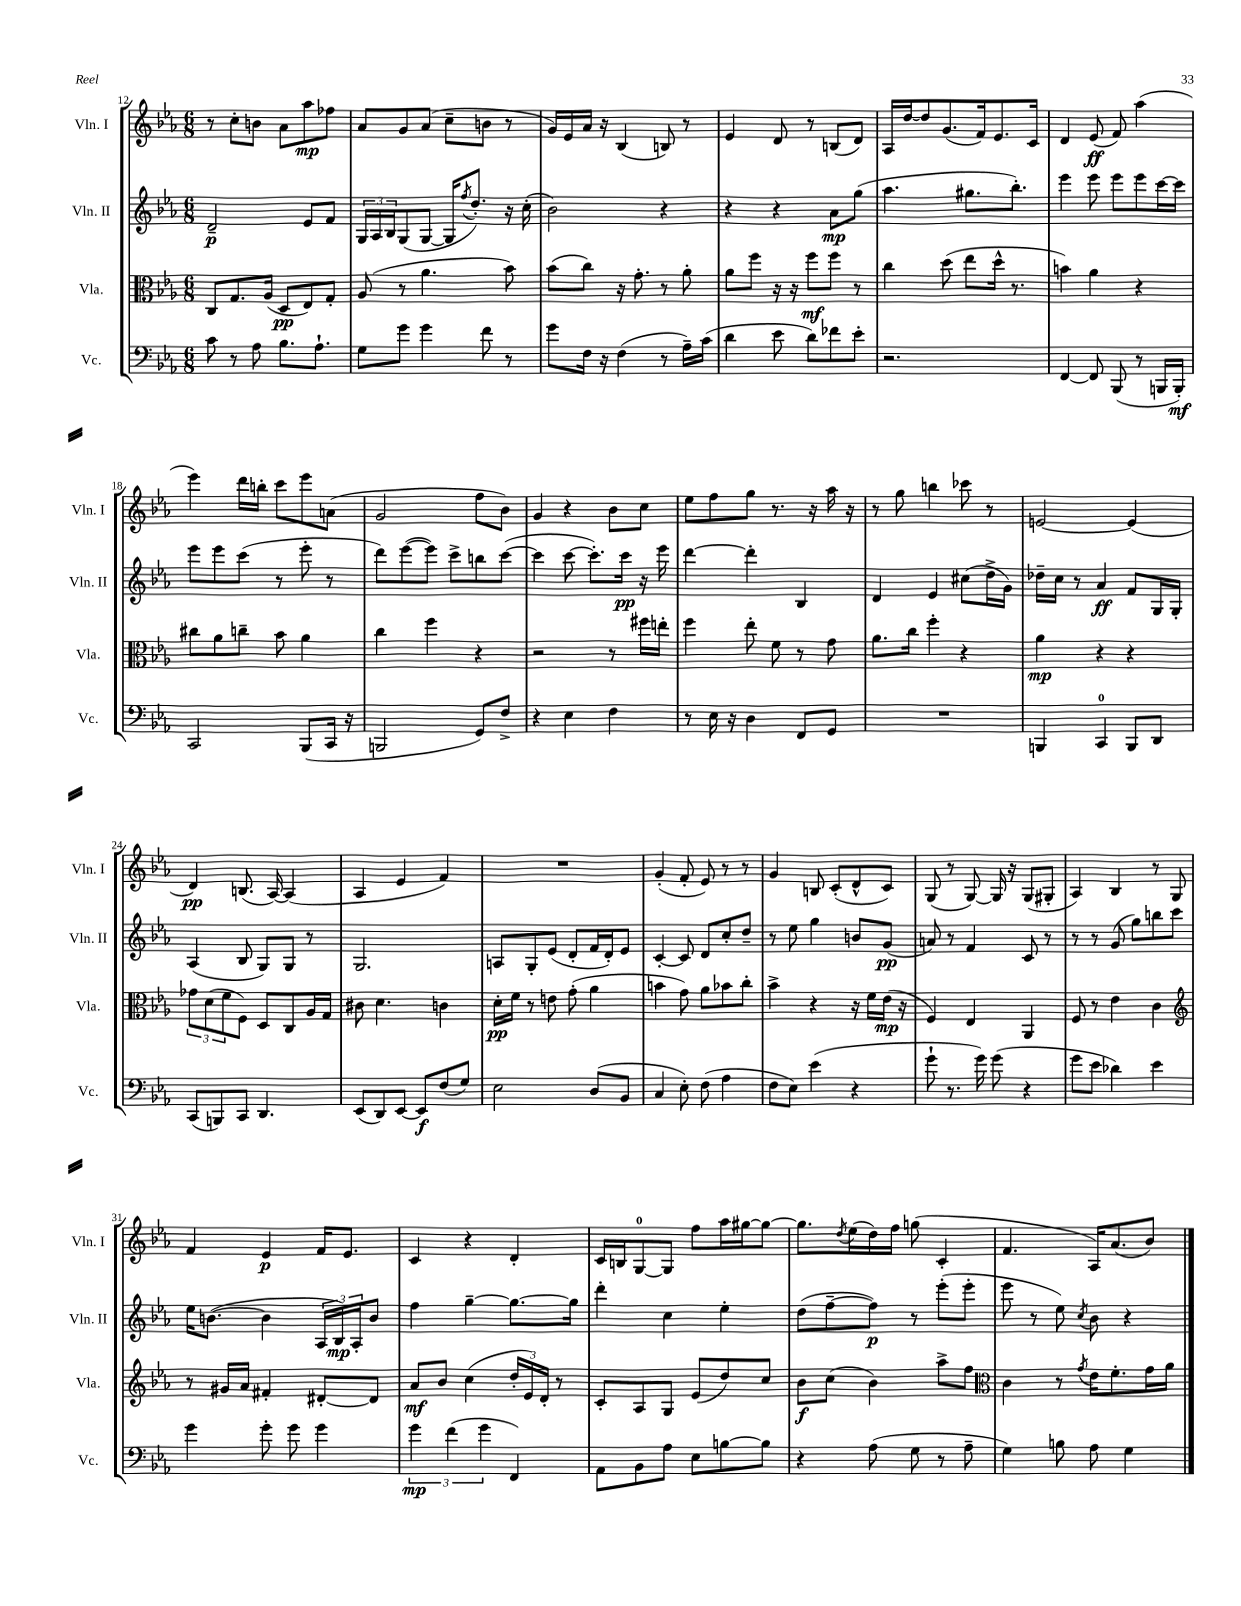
<<
\new StaffGroup <<
\new Staff = "s0" \with { instrumentName = "Vln. I" shortInstrumentName = "Vln. I" } {
    \clef treble \key ees \major \numericTimeSignature \time 6/8
    r8 c''8-. b'8 aes'8 aes''8\mp fes''8 |
    aes'8 g'8 aes'8( c''8-- b'8 r8 |
    g'16) ees'16 aes'16 r16 bes4( b8) r8 |
    ees'4 d'8 r8 b8( d'8) |
    aes16 d''16~ d''8 g'8.( f'16) ees'8. c'16 |
    d'4 ees'8\ff( f'8) aes''4( |
    ees'''4) d'''16 b''16-. c'''8 ees'''8 a'8( |
    g'2 f''8 bes'8) |
    g'4 r4 bes'8 c''8 |
    ees''8 f''8 g''8 r8. r16 aes''16 r16 |
    r8 g''8 b''4 ces'''8 r8 |
    e'2~ e'4( |
    d'4\pp) b8.( aes16~) aes4( |
    aes4 ees'4 f'4) |
    R2. |
    g'4-.( f'8-. ees'8) r8 r8 |
    g'4 b8 c'8-.( d'8-^ c'8) |
    g8( r8 g8~) g16 r16 g8( gis8-. |
    aes4) bes4 r8 g8 |
    f'4 ees'4\p f'16 ees'8. |
    c'4 r4 d'4-. |
    c'16 b16 g8-0~ g8 f''8 aes''16 gis''16~ gis''8~ |
    gis''8. \acciaccatura { d''8 } ees''16( d''16) f''16 g''8( c'4-. |
    f'4. aes16) aes'8.( bes'8) \bar "|." |
}
\new Staff = "s1" \with { instrumentName = "Vln. II" shortInstrumentName = "Vln. II" } {
    \clef treble \key ees \major \numericTimeSignature \time 6/8
    d'2--\p ees'8 f'8 |
    \tuplet 3/2 { g16 aes16 bes16 } g8( g8~ g16 \acciaccatura { f''8 } d''8.-.) r16 c''16-.( |
    bes'2) r4 |
    r4 r4 aes'8\mp g''8( |
    aes''4. gis''8. bes''8.-.) |
    ees'''4 ees'''8 ees'''8 ees'''8 c'''16~ c'''16 |
    ees'''8 ees'''8 c'''8( r8 ees'''8-. r8 |
    d'''8) ees'''8~( ees'''8) c'''8-> b''8 c'''8~( |
    c'''4 c'''8~ c'''8.-.) c'''16\pp r16 ees'''16 |
    d'''4~ d'''4-. bes4 |
    d'4 ees'4 cis''8( d''16-> g'16) |
    des''16-- c''16 r8 aes'4\ff f'8 g16 g16-. |
    aes4( bes8 g8) g8 r8 |
    g2. |
    a8 g8-. ees'8( d'8-. f'16 d'16-.) ees'8 |
    c'4~-. c'8 d'8 c''8-. d''8-- |
    r8 ees''8 g''4 b'8 g'8\pp( |
    a'8) r8 f'4 c'8 r8 |
    r8 r8 g'8( g''8) b''8 c'''8 |
    ees''16 b'8.~( b'4 \tuplet 3/2 { aes16 bes16\mp) aes16-. } b'8 |
    f''4 g''4~-- g''8.~ g''16 |
    d'''4-. c''4 ees''4-. |
    d''8( f''8~-- f''8\p) r8 ees'''8-.( ees'''8-. |
    ees'''8 r8 ees''8) \acciaccatura { c''8 } bes'8 r4 \bar "|." |
}
\new Staff = "s2" \with { instrumentName = "Vla." shortInstrumentName = "Vla." } {
    \clef alto \key ees \major \numericTimeSignature \time 6/8
    c8 g8. aes16( d8\pp ees8) g8-. |
    aes8( r8 aes'4. bes'8) |
    bes'8( c''8) r16 g'8.-. r8 aes'8-. |
    aes'8 f''8 r16 r16 f''8\mf f''8 r8 |
    c''4 d''8( ees''8 d''16-^ r8. |
    b'4) aes'4 r4 |
    cis''8 aes'8 c''8-- bes'8 aes'4 |
    c''4 f''4 r4 |
    r2 r8 fis''16 e''16-. |
    f''4 ees''8-. f'8 r8 g'8 |
    aes'8. c''16 f''4-. r4 |
    aes'4\mp r4 r4 |
    \tuplet 3/2 { ges'8 d'8( f'8 } f8) d8 c8 aes16 g16 |
    cis'8 d'4. c'4 |
    d'16-.\pp f'16 r8 e'8 g'8-.( aes'4 |
    b'4 g'8) aes'8 bes'8 c''8-. |
    bes'4-> r4 r16 f'16 ees'16\mp( r16 |
    f4) ees4 aes,4 |
    f8 r8 ees'4 c'4 |
    \clef treble r8 gis'16 aes'16 fis'4-. dis'8~-. dis'8 |
    aes'8\mf bes'8 c''4( \tuplet 3/2 { d''16-. ees'16) d'16-. } r8 |
    c'8-. aes8 g8 ees'8( d''8) c''8 |
    bes'8\f c''8( bes'4) aes''8-> f''8 |
    \clef alto c'4 r8 \acciaccatura { g'8 } ees'16 f'8.-. g'16 aes'16 \bar "|." |
}
\new Staff = "s3" \with { instrumentName = "Vc." shortInstrumentName = "Vc." } {
    \clef bass \key ees \major \numericTimeSignature \time 6/8
    c'8 r8 aes8 bes8. aes8.-! |
    g8 g'8 g'4 f'8 r8 |
    g'8 f16 r16 f4( r8 aes16--) c'16( |
    d'4 ees'8 d'8) fes'8 ees'8-. |
    r2. |
    f,4~ f,8 bes,,8( r8 b,,16 b,,16-.\mf) |
    c,2 bes,,8( c,16 r16 |
    b,,2 g,8) f8-> |
    r4 ees4 f4 |
    r8 ees16 r16 d4 f,8 g,8 |
    R2. |
    b,,4 c,4-0 b,,8 d,8 |
    c,8( b,,8) c,8 d,4. |
    ees,8( d,8) ees,8~ ees,8\f f8( g8) |
    ees2 d8( bes,8 |
    c4 ees8-.) f8( aes4 |
    f8 ees8) ees'4( r4 |
    g'8-! r8. g'16) g'8( r4 |
    g'8 ees'8 des'4) ees'4 |
    g'4 g'8-. g'8 g'4 |
    \tuplet 3/2 { g'4\mp f'4( g'4 } f,4) |
    aes,8 bes,8 aes8 ees8 b8~ b8 |
    r4 aes8( g8 r8 aes8-- |
    g4) b8 aes8 g4 \bar "|." |
}
>>
>>
\layout { \context { \Score currentBarNumber = #12 } }
